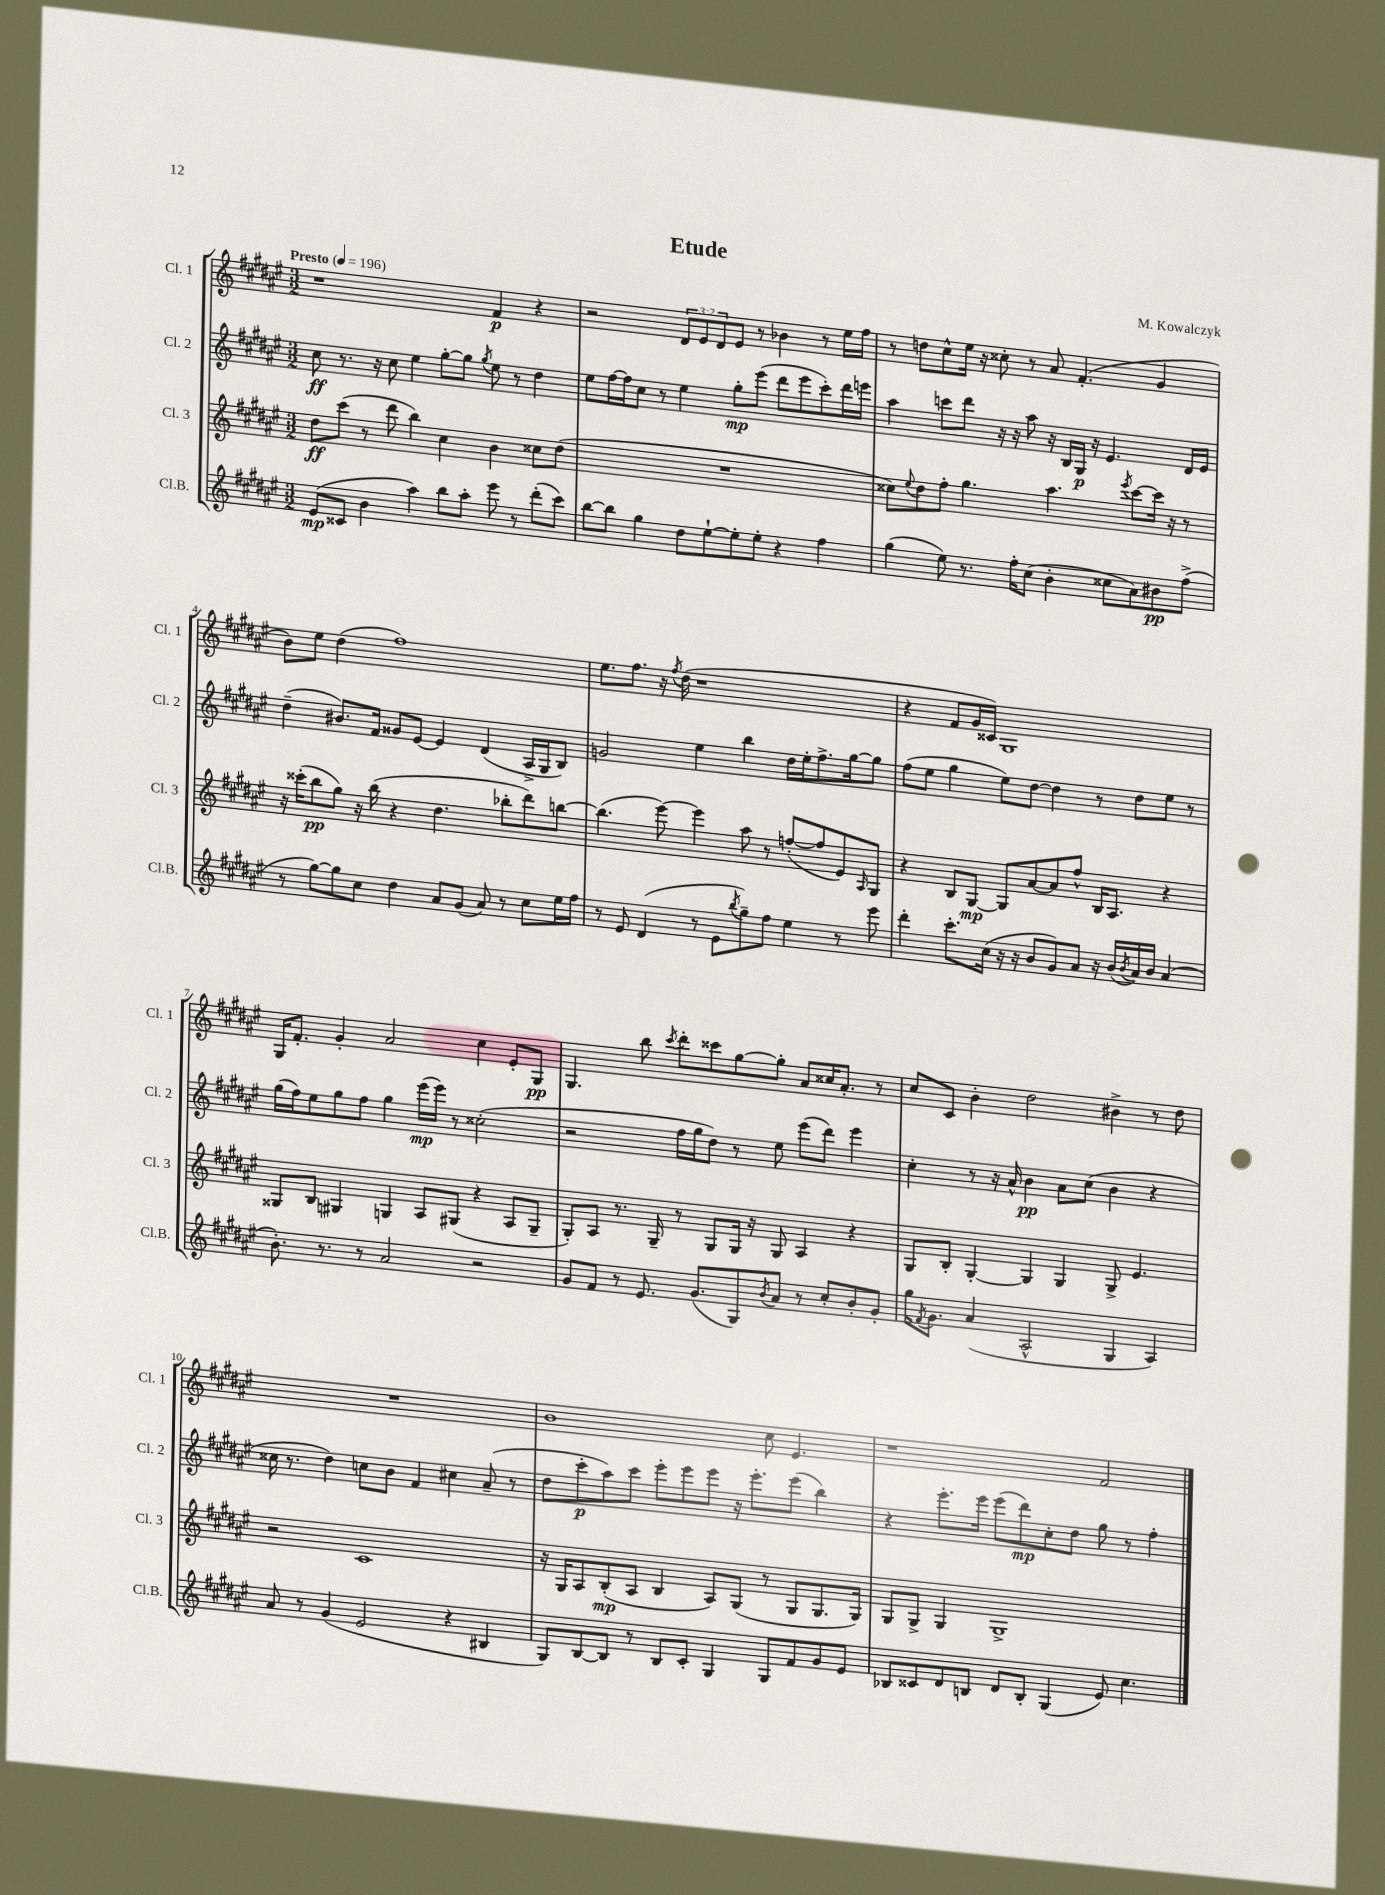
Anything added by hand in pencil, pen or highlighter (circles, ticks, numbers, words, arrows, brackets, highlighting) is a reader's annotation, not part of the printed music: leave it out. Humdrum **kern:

**kern	**dynam	**kern	**dynam	**kern	**dynam	**kern	**dynam
*part4	*part4	*part3	*part3	*part2	*part2	*part1	*part1
*staff4	*staff4	*staff3	*staff3	*staff2	*staff2	*staff1	*staff1
*I"Cl.B.	*	*I"Cl. 3	*	*I"Cl. 2	*	*I"Cl. 1	*
*I'Cl.B.	*	*I'Cl. 3	*	*I'Cl. 2	*	*I'Cl. 1	*
*clefG2	*	*clefG2	*	*clefG2	*	*clefG2	*
*k[f#c#g#d#a#e#]	*	*k[f#c#g#d#a#e#]	*	*k[f#c#g#d#a#e#]	*	*k[f#c#g#d#a#e#]	*
*M3/2	*	*M3/2	*	*M3/2	*	*M3/2	*
*MM196	*	*MM196	*	*MM196	*	*MM196	*
=1	=1	=1	=1	=1	=1	=1	=1
!	!	!	!	!	!	!LO:TX:a:B:t=Presto	!
(8e#/L	mp	8dd#\L	ff	8cc#\	ff	1r	.
8c##X/J	.	(8ccc#\J	.	8.r	.	.	.
4b\	.	8r	.	.	.	.	.
.	.	.	.	16r	.	.	.
.	.	8ddd#\	.	8cc#\	.	.	.
4aa#\)	.	4bb\)	.	4ee#\	.	.	.
8bb\L	.	4cc#\	.	[8gg#'\L	.	.	.
8aa#'\J	.	.	.	8gg#\J]	.	.	.
.	.	.	.	8qgg#/	.	.	.
8eee#\	.	4b\	.	8ee#\	.	4f#/	p
8r	.	.	.	8r	.	.	.
(8ddd#'\L	.	8cc##X\L	.	4dd#\	.	4r	.
8ccc#\J)	.	(8dd#\J	.	.	.	.	.
=2	=2	=2	=2	=2	=2	=2	=2
[8bb\L	.	1.r	.	8ee#\L	.	2r	.
8bb\J]	.	.	.	[16ff#\L	.	.	.
.	.	.	.	16ff#\J]	.	.	.
4gg#\	.	.	.	8cc#\J	.	.	.
.	.	.	.	8r	.	.	.
8dd#\L	.	.	.	4ee#\	.	12d#/L	.
.	.	.	.	.	.	12e#/	.
[8ee#`\	.	.	.	.	.	.	.
.	.	.	.	.	.	12d#/	.
8ee#'\]	.	.	.	8gg#'\L	mp	8e#/J	.
8ee#'\J	.	.	.	(8eee#\J	.	8r	.
4r	.	.	.	8ddd#\L	.	4b-X\	.
.	.	.	.	8eee#\	.	.	.
4ff#\	.	.	.	8ccc#'\)	.	8r	.
.	.	.	.	16ddd#\L	.	16ee#\LL	.
.	.	.	.	16eeen\JJ	.	16ff#\JJ	.
=3	=3	=3	=3	=3	=3	=3	=3
(4gg#\	.	8cc##X\L)	.	4aa#\	.	8r	.
.	.	8qqee#/	.	.	.	.	.
.	.	8dd#\	.	.	.	8ddn\L	.
8ee#\)	.	8ff#'\J	.	8cccn\L	.	8cc#^^\	.
8.r	.	4.gg#\	.	8ddd#\J	.	16ee#\Jk	.
.	.	.	.	.	.	16r	.
.	.	.	.	16r	.	8cc##X'\	.
16ff#'\KL	.	.	.	16r	.	.	.
(8cc#\J	.	.	.	8aa#\	.	8r	.
4b'\	.	4.aa#\	.	16r	.	8a#/	.
.	.	.	.	16B/LL	.	.	.
.	.	.	.	16G#/JJ	p	(4.f#'/	.
.	.	.	.	16r	.	.	.
8cc##X\L	.	.	.	4.e#/	.	.	.
.	.	8qeee#/	.	.	.	.	.
8a#\)	.	[8ccc#\L	.	.	.	.	.
8b#X\	pp	16ccc#\Jk]	.	.	.	4g#/	.
.	.	16r	.	.	.	.	.
(8ff#^\J	.	8r	.	16d#/LL	.	.	.
.	.	.	.	16e#/JJ	.	.	.
!!LO:LB:g=z
=4	=4	=4	=4	=4	=4	=4	=4
8r	.	16r	.	(4dd#~\	.	8b\L)	.
.	.	(16ccc##X'\KL	.	.	.	.	.
[8gg#\L)	.	8bb\	pp	.	.	8ee#\J	.
8gg#\]	.	8gg#\J)	.	8.b#X/L)	.	(4dd#\	.
8cc#\J	.	16r	.	.	.	.	.
.	.	(16bb\	.	16f#/Jk	.	.	.
4dd#\	.	4r	.	8g##X/L	.	1ff#)	.
.	.	.	.	[8e#/J	.	.	.
8a#/L	.	4.dd#\	.	4e#/]	.	.	.
(8g#/J	.	.	.	.	.	.	.
8a#/)	.	.	.	(4d#/	.	.	.
8r	.	8bb-X'\L	.	.	.	.	.
8cc#\L	.	8ddd#\)	.	16A#^/LL	.	.	.
.	.	.	.	16G#/J	.	.	.
16ee#\L	.	[8bbn\J	.	8B/J)	.	.	.
16ff#\JJ	.	.	.	.	.	.	.
=5	=5	=5	=5	=5	=5	=5	=5
8r	.	(4.bb\]	.	2gn/	.	8.ee#\L	.
8e#/	.	.	.	.	.	.	.
.	.	.	.	.	.	8.ff#\J	.
(4d#/	.	.	.	.	.	.	.
.	.	[8eee#\)	.	.	.	16r	.
.	.	.	.	.	.	8qff#/	.
.	.	.	.	.	.	(16dd#\	.
8r	.	4eee#\]	.	4ee#\	.	1r	.
8e#\L	.	.	.	.	.	.	.
8qbb/	.	.	.	.	.	.	.
8gg#~\)	.	8aa#\	.	4bb\	.	.	.
8ff#\J	.	8r	.	.	.	.	.
4ee#\	.	([8ffn'/L	.	16dd#\LL	.	.	.
.	.	.	.	16ee#'\J	.	.	.
.	.	8ff/]	.	8.ff#^\	.	.	.
8r	.	8e#/)	.	.	.	.	.
.	.	.	.	[16gg#\k	.	.	.
.	.	16qqA#/	.	.	.	.	.
8eee#\	.	8G#/J	.	8gg#\J]	.	.	.
=6	=6	=6	=6	=6	=6	=6	=6
4ddd#'\	.	4r	.	(8ff#\L	.	4r	.
.	.	.	.	8ee#\J	.	.	.
8.ccc#'\L	.	8B/L	.	4gg#\	.	8f#/L	.
.	.	[8G#/J	mp	.	.	16g#/L	.
(16cc#\Jk	.	.	.	.	.	16c##X/JJ)	.
16r	.	8G#/L]	.	8ee#\L)	.	1G#	.
16r	.	.	.	.	.	.	.
8b/L	.	[8a#/	.	[8dd#\J	.	.	.
8g#/)	.	8a#/]	.	4dd#\]	.	.	.
8a#/J	.	8ff#^^/J	.	.	.	.	.
16r	.	16B/KL	.	8r	.	.	.
(16b/LL	.	8.A#/J	.	.	.	.	.
8qb/	.	.	.	.	.	.	.
16a#/)	.	.	.	8dd#\L	.	.	.
16b/JJ	.	.	.	.	.	.	.
(4a#/	.	4r	.	8ee#\J	.	.	.
.	.	.	.	8r	.	.	.
!!LO:LB:g=z
=7	=7	=7	=7	=7	=7	=7	=7
8.b'\)	.	8G##X/L	.	(16gg#\LL	.	16G#/KL	.
.	.	.	.	16ff#\J)	.	8.f#'/J	.
.	.	8B/J	.	8ee#\	.	.	.
8.r	.	.	.	.	.	.	.
.	.	4G#X/	.	8gg#\	.	4g#'/	.
8r	.	.	.	8ff#\J	.	.	.
2a#/	.	4Gn/	.	4gg#\	.	2a#/	.
.	.	8A#/L	.	(16eee#\LL	mp	.	.
.	.	.	.	16eee#\JJ)	.	.	.
.	.	(8G#X/J	.	8r	.	.	.
2r	.	4r	.	(2cc##X'\	.	4cc#\	.
.	.	8A#/L	.	.	.	8e#'/L	.
.	.	8G#~/J	.	.	.	8G#/J	pp
=8	=8	=8	=8	=8	=8	=8	=8
8g#/L	.	8G#'/L)	.	2r	.	4.G#/	.
8f#/J	.	8A#/J	.	.	.	.	.
8r	.	8.r	.	.	.	.	.
8.e#/	.	.	.	.	.	8bb\	.
.	.	16G#~/	.	.	.	.	.
.	.	.	.	.	.	8qccc#/	.
.	.	8r	.	16ff#\LL	.	8ddd#'\L	.
(8.g#/L	.	.	.	16gg#\J	.	.	.
.	.	8G#/L	.	8dd#\J)	.	8ccc##X\	.
8G#/)	.	16G#/Jk	.	8r	.	[8gg#\	.
.	.	16r	.	.	.	.	.
8qb/	.	.	.	.	.	.	.
8a#/J	.	8G#/	.	8ee#\	.	8gg#'\J]	.
8r	.	4A#/	.	(8eee#\L	.	8a#/L	.
8cc#'/L	.	.	.	8ddd#\J)	.	16cc##X/K	.
.	.	.	.	.	.	8.a#'/J	.
8b'/	.	4r	.	4eee#\	.	.	.
8g#'/J	.	.	.	.	.	8r	.
=9	=9	=9	=9	=9	=9	=9	=9
16gg#\KL	.	8G#/L	.	4cc#'\	.	8cc#/L	.
8qf#/	.	.	.	.	.	.	.
8.g#\J	.	.	.	.	.	.	.
.	.	8B'/J	.	.	.	8c#/J	.
(4a#/	.	[4G#'/	.	8r	.	4b'\	.
.	.	.	.	16r	.	.	.
.	.	.	.	16a#^^/	.	.	.
2A#^^/	.	4G#/]	.	4b\	pp	2dd#\	.
.	.	4G#/	.	8a#\L	.	.	.
.	.	.	.	(8cc#\J	.	.	.
4G#/	.	8G#^/	.	4b\	.	4b#X^\	.
.	.	4.e#/	.	.	.	.	.
4A#/)	.	.	.	4r	.	8r	.
.	.	.	.	.	.	8dd#\	.
!!LO:LB:g=z
=10	=10	=10	=10	=10	=10	=10	=10
8a#/	.	2r	.	16cc##X\	.	1.r	.
.	.	.	.	8.r	.	.	.
8r	.	.	.	.	.	.	.
(4g#/	.	.	.	4dd#\)	.	.	.
2e#/	.	1c#	.	8ccn\L	.	.	.
.	.	.	.	8b\J	.	.	.
.	.	.	.	4f#/	.	.	.
4r	.	.	.	4cc#X\	.	.	.
4B#X/	.	.	.	(8a#~/	.	.	.
.	.	.	.	8r	.	.	.
=11	=11	=11	=11	=11	=11	=11	=11
8G#/L)	.	16r	.	8dd#\L	.	1b	.
.	.	16G#/KL	.	.	.	.	.
[8B/	.	8A#/	.	8ccc#'\	p	.	.
8B/J]	.	(8B'/	mp	8aa#\)	.	.	.
8r	.	8A#/J	.	8ccc#\J	.	.	.
8B/L	.	4B/	.	8eee#'\L	.	.	.
8c#'/J	.	.	.	8eee#\	.	.	.
4G#/	.	8A#/L)	.	8eee#\J	.	.	.
.	.	(8G#/J	.	16r	.	.	.
.	.	.	.	8.eee#'\L	.	.	.
8G#/L	.	8r	.	.	.	8cc#\	.
8f#/	.	8G#/L	.	(8eee#\J	.	4.e#/	.
8g#/	.	8.G#/	.	4bb\)	.	.	.
8e#/J	.	.	.	.	.	.	.
.	.	16G#/Jk)	.	.	.	.	.
=12	=12	=12	=12	=12	=12	=12	=12
8B-X/L	.	8G#/L	.	4r	.	1r	.
8c##X/	.	8G#^/J	.	.	.	.	.
8d#/	.	4G#/	.	8.eee#'\L	.	.	.
8Bn/J	.	.	.	.	.	.	.
.	.	.	.	16eee#\Jk	.	.	.
8d#/L	.	1G#^	.	(8eee#\L	.	.	.
8B'/J	.	.	.	8ddd#\)	mp	.	.
(4G#/	.	.	.	8cc#'\	.	.	.
.	.	.	.	8dd#\J	.	.	.
8e#/)	.	.	.	8gg#\	.	2f#/	.
4.cc#\	.	.	.	8r	.	.	.
.	.	.	.	4ff#'\	.	.	.
==	==	==	==	==	==	==	==
*-	*-	*-	*-	*-	*-	*-	*-
